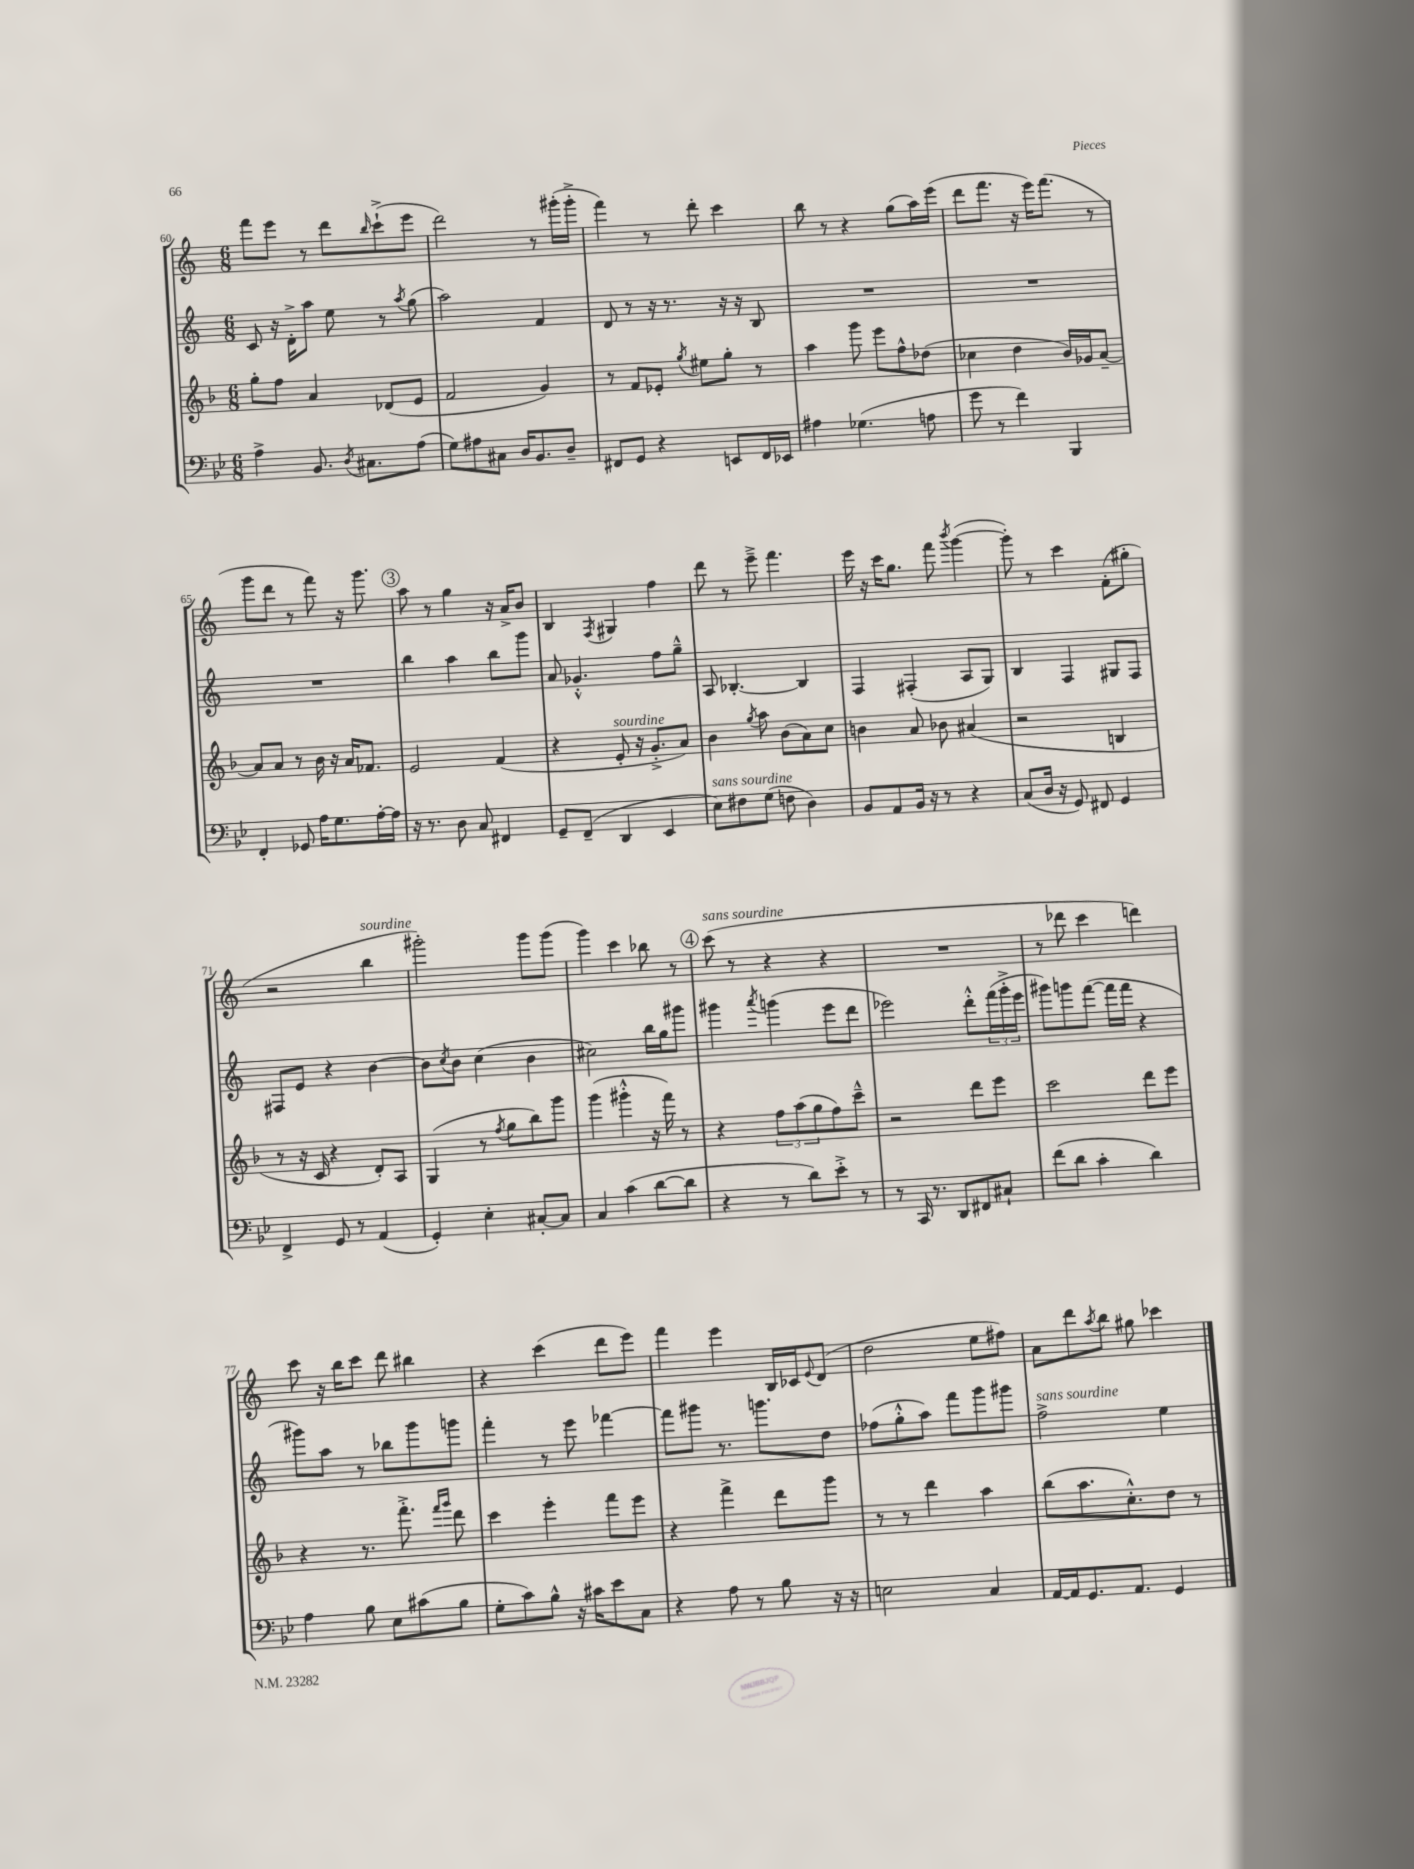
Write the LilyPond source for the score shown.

<<
\new StaffGroup <<
\new Staff = "s0" {
    \clef treble \key c \major \numericTimeSignature \time 6/8
    f'''8 e'''8 r8 d'''8 \grace { b''16 } c'''8-!->( e'''8 |
    d'''2) r8 gis'''16-.( gis'''16-.-> |
    f'''4) r8 d'''8-. c'''4 |
    b''8 r8 r4 g''8( a''16) e'''16( |
    d'''8 f'''8. r16 e'''16) f'''8.( r8 |
    g'''8 d'''8 r8 f'''8) r16 g'''8. |
    \mark \markup { \circle "3" } a''8 r8 g''4 r16 a'16-> b'8 |
    b4 \acciaccatura { f8 } gis4 f''4 |
    d'''8 r8 e'''8---> f'''4. |
    e'''16 r16 c'''16 g''8. f'''8 \acciaccatura { b'''8 } g'''4~( |
    g'''8-.) r8 c'''4 f'8-.( gis''8-. |
    r2 b''4^\markup { \italic "sourdine" } |
    gis'''2-.) gis'''8 gis'''8( |
    g'''4) c'''4 bes''8 r8 |
    \mark \markup { \circle "4" } c'''8^\markup { \italic "sans sourdine" }( r8 r4 r4 |
    R2. |
    r8 des'''8 c'''4 d'''4) |
    c'''8 r16 b''16 c'''8 d'''8 bis''4 |
    r4 c'''4( d'''8 e'''8) |
    f'''4 e'''4 b16 ces'16 \appoggiatura { e'8 } d'8( |
    d''2 e''8 fis''8) |
    a'8 d'''8 \acciaccatura { a''8 } b''8 gis''8 ces'''4 \bar "|." |
}
\new Staff = "s1" {
    \clef treble \key c \major \numericTimeSignature \time 6/8
    c'8 r16 d'16-.-> a''8 e''8 r8 \acciaccatura { a''8 } g''8( |
    a''2) f'4 |
    d'8 r8 r16 r8. r16 r16 b8 |
    R2. |
    R2. |
    R2. |
    \mark \markup { \circle "3" } b''4 a''4 b''8 g'''8 |
    a'8 ges'4.-.-^ f''8 g''8---^ |
    a8 bes4.~-. bes4 |
    f4 fis4-.( a8 g8) |
    b4 f4 gis8 f8 |
    fis8 e'8 r4 b'4~ |
    b'8 \acciaccatura { c''8 } b'8 c''4( b'4 |
    cis''2) b''16 g''16 gis'''8 |
    \mark \markup { \circle "4" } gis'''4 \acciaccatura { a'''8 } g'''4( e'''8 d'''8 |
    ees'''2) d'''8-.-^ \tuplet 3/2 { f'''16( g'''16-.-> ees'''16 } |
    gis'''8) g'''8 f'''8~( f'''16 f'''16 r4 |
    gis'''8) a''8 r8 bes''8 gis'''8 g'''8 |
    f'''4-. r8 e'''8 fes'''4~ |
    fes'''8 gis'''8 r8. g'''8. d''8 |
    fes''8( g''8-.-^ a''8) f'''8 g'''8 gis'''8 |
    f''2->^\markup { \italic "sans sourdine" } e''4 \bar "|." |
}
\new Staff = "s2" {
    \clef treble \key f \major \numericTimeSignature \time 6/8
    g''8-. f''8 a'4 des'8( e'8 |
    f'2 g'4) |
    r8 f'8 ees'8-. \acciaccatura { g''8 } eis''8 g''8-. r8 |
    a''4 g'''8 e'''8 f''8-^ des''8( |
    ces''4 d''4 bes'16) ges'16 a'8~-- |
    a'8 a'8 r8 bes'16 r16 a'16 fes'8. |
    \mark \markup { \circle "3" } e'2 f'4( |
    r4 e'8-.^\markup { \italic "sourdine" } r16 g'8.-.-> a'8) |
    bes'4 \acciaccatura { g''8 } a''8 bes'8( a'8) c''8 |
    b'4 a'8 bes'8 ais'4( |
    r2 b4 |
    r8 r16 c'16 r4 d'8-.) a8 |
    g4( r8 \acciaccatura { f''8 } g''8 bes''8) g'''8 |
    g'''4( gis'''4-.-^ r16 f'''16) r8 |
    \mark \markup { \circle "4" } r4 \tuplet 3/2 { f''8 a''8( g''8 } f''8) c'''8---^ |
    r2 d'''8 e'''8 |
    c'''2 d'''8 e'''8 |
    r4 r8. f'''8.-.-> \grace { f'''16 g'''16 } d'''8 |
    c'''4 e'''4-. f'''8 e'''8 |
    r4 f'''4-> d'''8 g'''8 |
    r8 r8 d'''4 a''4 |
    bes''8( a''8. c''8.-.-^) d''8 r8 \bar "|." |
}
\new Staff = "s3" {
    \clef bass \key bes \major \numericTimeSignature \time 6/8
    a4-> bes,8. \acciaccatura { d8 } cis8. a8( |
    g8) ais8 cis8 d16 bes,8. d8-- |
    fis,8 g,8 r4 e,8 fis,16 ees,16 |
    ais4 ges4.( a8 |
    g'8 r8 f'4) bes,,4 |
    f,4-. ges,8 a16 g8. a16~-. a16 |
    \mark \markup { \circle "3" } r16 r8. d8 c8 fis,4 |
    g,8-- f,8--( d,4 ees,4 |
    ees8^\markup { \italic "sans sourdine" }) fis8 g8( f8 d4) |
    bes,8 a,8 bes,16 r16 r8 r4 |
    c8( d16 r16 g,8) fis,8 g,4 |
    f,4-> g,8 r8 a,4( |
    g,4-.) ees4-. cis8~-. cis8 |
    c4 c'4( d'8~ d'8 |
    \mark \markup { \circle "4" } r4 r8 d'8) ees'8-.-> r8 |
    r8 c,16 r8. d,8 fis,8 cis8-! |
    f'8( d'8 c'4-. d'4) |
    a4 bes8 ees8 cis'8( bes8 |
    g8-. c'8) bes8-^ r16 cis'16 ees'8 c8 |
    r4 a8 r8 bes8 r16 r16 |
    e2 c4 |
    a,16~ a,16 g,8. a,8. g,4 \bar "|." |
}
>>
>>
\layout { \context { \Score currentBarNumber = #60 } }
